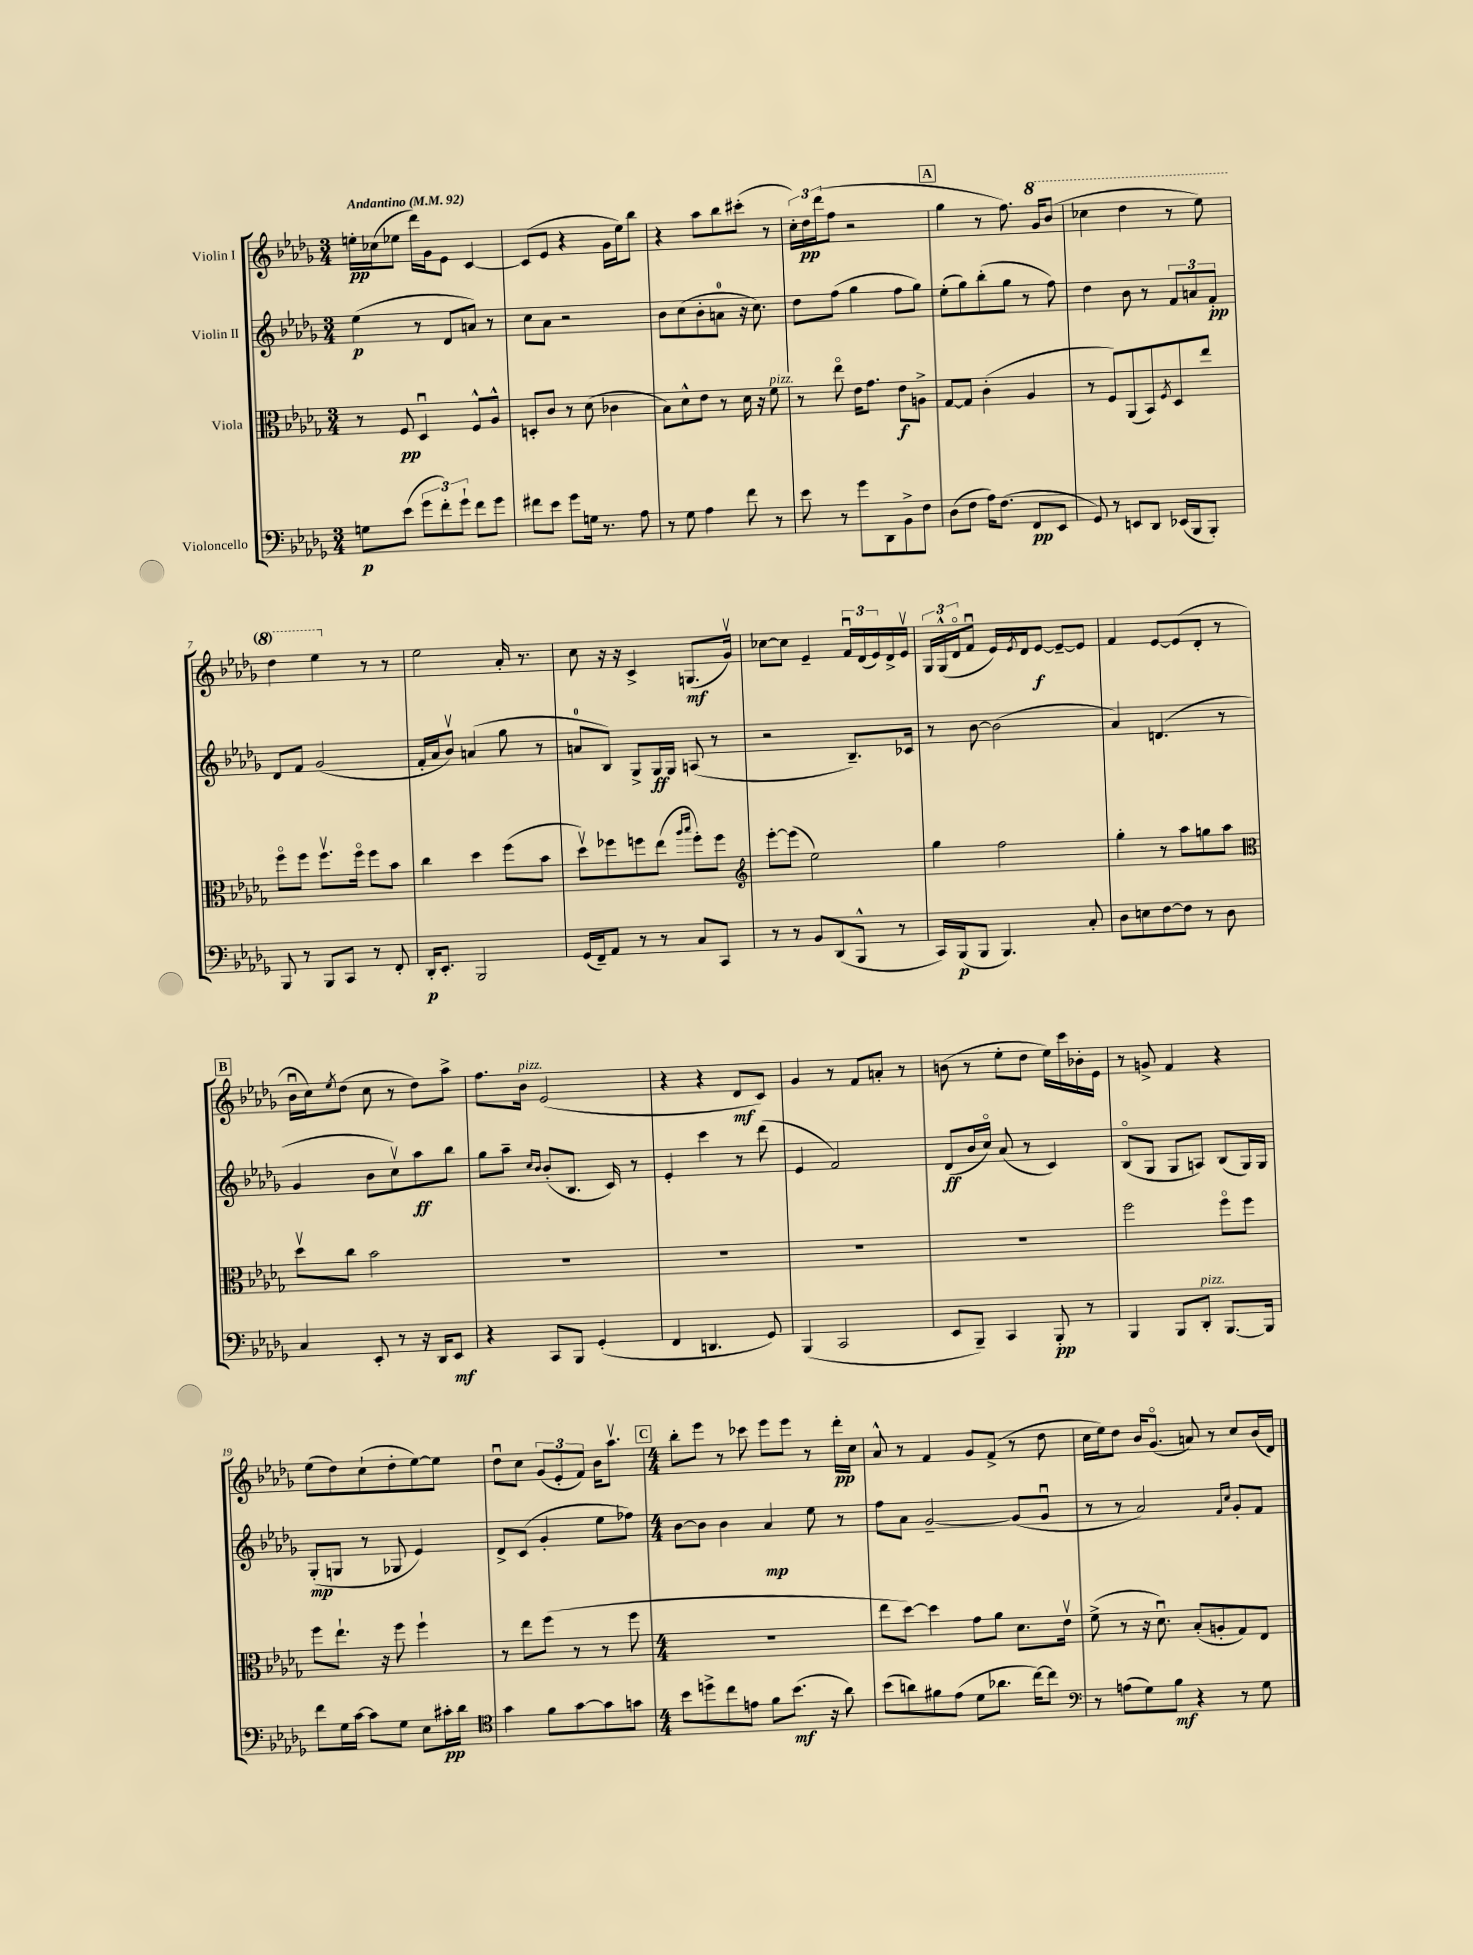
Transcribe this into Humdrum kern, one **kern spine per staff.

**kern	**kern	**kern	**kern
*staff4	*staff3	*staff2	*staff1
*clefF4	*clefC3	*clefG2	*clefG2
*k[b-e-a-d-g-]	*k[b-e-a-d-g-]	*k[b-e-a-d-g-]	*k[b-e-a-d-g-]
*M3/4	*M3/4	*M3/4	*M3/4
*MM92	*MM92	*MM92	*MM92
8G\L	8r	(4ee-\	16ee'\LL
.	.	.	(16cc-\J
(8e-\J	8F/	.	8ee-\J
12g-\L	4D-u/	8r	16ddd-\LL)
.	.	.	16g-\J
12f'\)	.	.	.
.	.	8d-/L	8e-\J
12g-`\J	.	.	.
8f\L	8F^^/L	8a/J)	[4c/
8g-\J	8A-^^/J	8r	.
=	=	=	=
8f#\L	8D'/L	8cc\L	(8c/]L
8e-\J	8c/J	8a-\J	8e-/J
8g-\L	8r	2r	4r
16G\Jk	(8d-\	.	.
8.r	.	.	.
.	4c-\	.	16g-\LL
.	.	.	16ee-\J)
8A-\	.	.	8bb-\J
=	=	=	=
8r	8B-\L)	8b-\L	4r
8G-\	8d-^^\	(8cc\	.
4A-\	8e-\J	8b-'\	8aa-\L
.	8r	8a\J	8bb-\
8f\	16d-\	16r	(8ccc#'\J
.	16r	8.cc\)	.
8r	8f\	.	8r
=	=	=	=
8e-\	8r	8dd-\L	24cc'\LL)
.	.	.	24dd-\
.	.	.	(24ddd-\J
8r	8ee-o\	(8ff\J	8ff\J
8g-\L	16e-\LK	4gg-\	2r
.	8.g-\J	.	.
8DD-\	.	.	.
8BB-^\	8e-\L	8ff\L	.
8F\J	8A^\J	8gg-\J)	.
=	=	=	=
(8D-\L	[8G-/L	(8ee-'\L	4gg-\
8F\J	8G-/]J	8gg-\)	.
16A-\LK)	(4c'\	(8bb-'\	8r
(8.F\J	.	.	.
.	.	8gg-\J	8.ff\)
8FF/L	4A-/	8r	.
.	.	.	16gg-/LK
8EE-/J	.	8ff\)	(8bb-/J
=	=	=	=
8GG-/)	8r	4dd-\	4ccc-\
8r	8F/L)	.	.
8EE/L	(8AA-/	8b-\	4ddd-\
8DD-/J	8BB-/)	8r	.
.	8qF/	.	.
(16EE-/LL	8D-/	12f/L	8r
16BBB-/J	.	.	.
.	.	12a/	.
8BBB-'/J)	8ee-/J	.	8eee-\)
.	.	12f'/J	.
=	=	=	=
8BBB-/	8ffo\L	8d-/L	4ddd-\
8r	8ff\J	8f/J	.
8BBB-/L	8.ffv\L	(2g-/	4eee-\
8CC/J	.	.	.
.	16ffo\Jk	.	.
8r	8ff\L	.	8r
8FF'/	8b-\J	.	8r
=	=	=	=
16DD-'/LK	4cc\	16f'/LL	2ee-\
8.EE-'/J	.	16a-/J	.
.	.	8b-v/J)	.
2BBB-/	4dd-\	(4a/	.
.	(8ff\L	8gg-\	16a-'/
.	.	.	8.r
.	8b-\J	8r	.
=	=	=	=
(16GG-/LL	8dd-v\L)	8a/L	8cc\
16FF~/J)	.	.	.
8AA-/J	8ff-\	8B-/J)	16r
.	.	.	16r
8r	8ff\	8G-^/L	4c^/
8r	(8ee-\J	16G-/L	.
.	.	16G-/JJ	.
.	16qqaa-/LL	.	.
.	16qqbb-/JJ	.	.
8C/L	8ff'\L)	(8A/	(8.G/L
8CC/J	8ff\J	8r	.
.	.	.	16g-v/Jk)
=	=	=	=
*	*clefG2	*	*
8r	[8eee-'\L	2r	[8cc-\L
8r	(8eee-\]J	.	8cc-\]J
8BB-/L	2ee-\)	.	4e-~/
(8DD-/	.	.	.
8BBB-^^/J	.	8.B-~/L)	24fu/LL
.	.	.	(24d-/
.	.	.	24e-/)
8r	.	.	16d-^/
.	.	16c-/Jk	16e-v/JJ
=	=	=	=
16CC/LL)	4gg-\	8r	24G-/LL
.	.	.	(24G-^^/
(16BBB-/J	.	.	.
.	.	.	24d-o/J
8BBB-/J	.	[8b-\	8fu/J
4.BBB-/)	2ff\	(2b-\]	16e-/LL)
.	.	.	8qe-/
.	.	.	16d-/J
.	.	.	[8e-/J
.	.	.	8e-~/_L
8C'/	.	.	8e-/]J
=	=	=	=
8D-\L	4gg-'\	4a-/)	4f/
8E\	.	.	.
[8F\	8r	(4.d/	[8e-/L
8F\]J	8aa-\L	.	(8e-/]
8r	8gg\	.	8d-'/J
8D-\	8aa-\J	8r	8r
=	=	=	=
*	*clefC3	*	*
4C/	8dd-v\L	4g-/	16b-u\LL
.	.	.	16cc\J)
.	.	.	8qee-/
.	8cc\J	.	(8dd-\J
8EE-'/	2b-\	8b-\L	8cc\
8r	.	8ccv\)	8r
16r	.	8aa-\	8dd-\L)
16DD-/LK	.	.	.
8EE-/J	.	8bb-\J	8aa-^\J
=	=	=	=
4r	2.r	8gg-\L	8.ff\L
.	.	8aa-~\J	.
.	.	.	16b-\Jk
.	.	16qqcc/LL	.
.	.	16qqb-/JJ	.
8CC/L	.	(8b-'/L	(2e-/
8BBB-/J	.	8.B-/J	.
(4GG-'/	.	.	.
.	.	16c/)	.
.	.	8r	.
=	=	=	=
4FF/	2.r	4e-'/	4r
4.DD/	.	4ccc\	4r
.	.	8r	8d-/L
8GG-/)	.	(8ddd-\	8c/J)
=	=	=	=
(4BBB-/	2.r	4e-/	4g-/
2CC/	.	2f/)	8r
.	.	.	8f/L
.	.	.	8a'/J
.	.	.	8r
=	=	=	=
8EE-/L	2.r	(8d-/L	(8b\
8BBB-~/J)	.	16b-/L	8r
.	.	16cco/JJ)	.
4CC/	.	(8a-/	8ee-'\L
.	.	8r	8dd-\J
8BBB-'/	.	4c/)	16ee-\LL)
.	.	.	16ccc\
8r	.	.	16b-'\
.	.	.	16e-\JJ
=	=	=	=
4BBB-/	2ff\	(8B-o/L	8r
.	.	8G-/J	8g^/
8BBB-/L	.	8G-/L	4f/
8DD-'/J	.	8A/J)	.
[8.BBB-/L	8ffo\L	(8B-/L	4r
.	8ff\J	16G-/L)	.
16BBB-/]Jk	.	16G-/JJ	.
=	=	=	=
8f\L	8ff\L	(8G-'/L	(8ee-\L
16G-\L	8.ee-`\J	8G/J	8dd-\)
[16c\JJ	.	.	.
8c\]L	.	8r	(8cc`\
.	16r	.	.
8G-\J	8ff\	8G-/	8dd-'\
8E-\L	4ff`\	4e-/)	[8ee-\)
16c#'\L	.	.	8ee-\]J
16d-\JJ	.	.	.
=	=	=	=
*clefC4	*	*	*
4g-\	8r	8d-^/L	8dd-u\L
.	8ee-\L	(8c/J	8cc\J
8f\L	(8ff\J	4g-'/	(12g-/L
.	.	.	12e-'/
[8g-\	8r	.	.
.	.	.	12f/J)
8g-\]	8r	8ee-\L	16b-\LK
.	.	.	8.aa-v\J
8g\J	8ff\	8ff-\J)	.
=	=	=	=
*M4/4	*M4/4	*M4/4	*M4/4
8b-\L	1r	[8b-\L	8bb-'\L
8dd^\	.	8b-\]J	8eee-\J
8cc\	.	4b-\	8r
8e\J	.	.	8ccc-\
8f\L	.	4a-/	8eee-\L
(8.b-\J	.	.	8eee-\J
.	.	8ee-\	8r
16r	.	.	.
8a-\)	.	8r	16ddd-'\LL
.	.	.	16cc\JJ
=	=	=	=
(8b-\L	8ee-\L	8ff\L	8a-^^/
8a\)	[8dd-\J)	8a-\J	8r
8f#\	4dd-\]	[2g-~/	4f/
(8e-\J	.	.	.
8d-\L	8g-\L	.	8g-/L
8.a-\J	8a-\J	.	(8f^/J
.	8.d-\L	(8g-/]L	8r
[16cc\LK)	.	.	.
8cc\]J	.	8g-u/J	8dd-\
.	16e-v\Jk	.	.
=	=	=	=
*clefF4	*	*	*
8r	(8f^\	8r	16cc\LL
.	.	.	16ee-\J)
(8A\L	8r	8r	8dd-\J
8G-\)	16r	2a-/)	16b-/LK
.	8.d-u\)	.	(8.g-o/J
8B-\J	.	.	.
4r	(8B-'/L	.	8a/)
.	8A'/	.	8r
.	.	16qqf/LL	.
.	.	16qqcc/JJ	.
8r	8G-/)	8g-'/L	8cc/L
8G-\	8E-/J	8f/J	(16b-/L
.	.	.	16d-/JJ)
==	==	==	==
*-	*-	*-	*-
